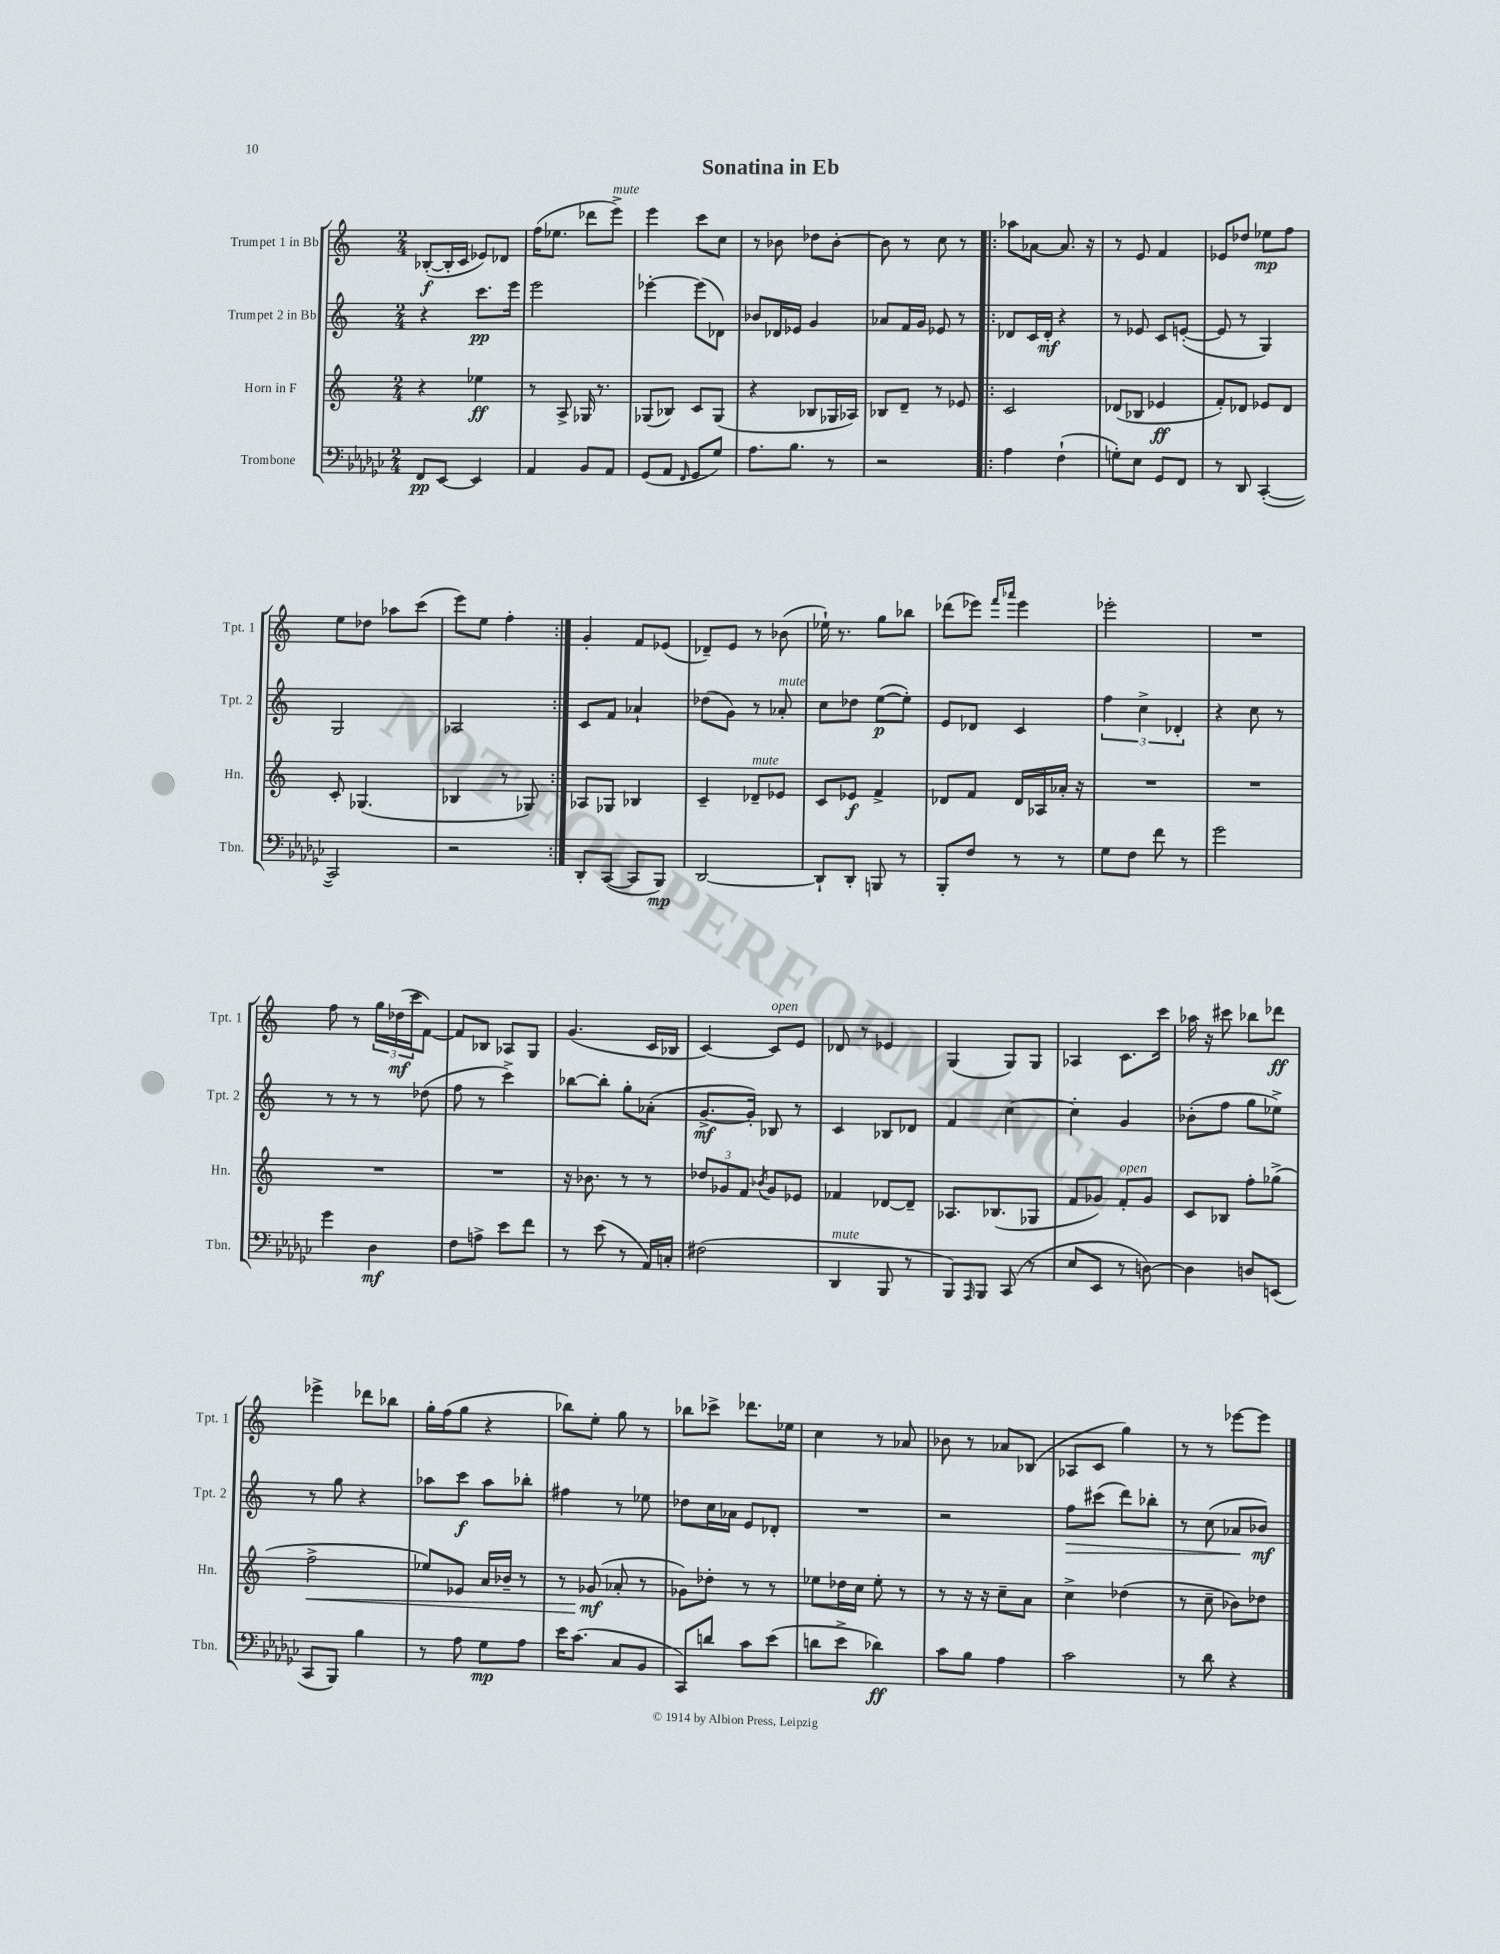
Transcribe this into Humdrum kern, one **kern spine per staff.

**kern	**kern	**kern	**kern
*staff4	*staff3	*staff2	*staff1
*clefF4	*clefG2	*clefG2	*clefG2
*k[b-e-a-d-g-c-]	*k[]	*k[]	*k[]
*M2/4	*M2/4	*M2/4	*M2/4
8FF	4r	4r	([8B-'
[8EE-	.	.	16B-']
.	.	.	16c
4EE-]	4ee-	8.ccc	8e-)
.	.	.	8d-
.	.	16eee	.
=	=	=	=
4AA-	8r	2eee	(16ff
.	.	.	8.ee-
.	8A^	.	.
8BB-	16G-	.	8ddd-
.	8.r	.	.
8AA-	.	.	8eee^)
=	=	=	=
(8GG-	(8G-	[4eee-'	4eee
8AA-	8B-)	.	.
16qqFF	.	.	.
8GG-	8c	(8eee-]	8ccc
8G-)	(8G-	8d-)	8cc
=	=	=	=
8.A-	4r	8b-	8r
.	.	16d-	8b-
8.B-	.	16e-	.
.	8B-	4g	8dd-
8r	16G-	.	[8b-'
.	16A-)	.	.
=	=	=	=
2r	8B-	8a-	8b-]
.	8d~	16f	8r
.	.	16g	.
.	8r	8e-	8cc
.	8e-	8r	8r
=!|:	=!|:	=!|:	=!|:
4A-	2c	8d-	8aa-
.	.	16c	[8a-
.	.	16d-'	.
(4F`	.	4r	8.a-]
.	.	.	16r
=	=	=	=
8G')	(8d-	8r	8r
8E-	8B-	8e-	8e
8GG-	4e-	8c	4f
8FF	.	([8e'	.
=	=	=	=
8r	8f')	8e]	8e-
8DD-	8d-	8r	8dd-
([4CC-'	8e-	4G)	8ee-
.	8d-	.	8ff
=	=	=	=
2CC-])	8c'	2G	8ee
.	(4.G-	.	8dd-
.	.	.	8aa-
.	.	.	(8ccc
=	=	=	=
2r	4B-	2A-	8eee)
.	.	.	8ee
.	8r	.	4ff'
.	8G-)	.	.
=:|!	=:|!	=:|!	=:|!
8DD-'	8A-	8c	4g'
([8CC-	8G-	8f	.
8CC-]	4B-	4a-`	8f
8BBB-)	.	.	(8e-
=	=	=	=
[2DD-	4c~	(8dd-	8d-~)
.	.	8g)	8e
.	8d-~	8r	8r
.	8e-	8a-'	(8b-
=	=	=	=
8DD-`]	8c	8cc	16ee-`)
.	.	.	8.r
8DD-'	8e-	8dd-	.
8BBB	4f^	([8ee	8gg
8r	.	8ee'])	8bb-
=	=	=	=
8BBB-'	8d-	8e	(8ddd-
8F	8f	8d-	8eee-)
.	.	.	16qqfff
.	.	.	16qqaaa-
8r	16d-	4c	4eee-
.	16A-	.	.
8r	16a-'	.	.
.	16r	.	.
=	=	=	=
8G-	2r	6ff	2eee-'
8F	.	.	.
.	.	6cc^	.
8f	.	.	.
.	.	6d-'	.
8r	.	.	.
=	=	=	=
2g-	2r	4r	2r
.	.	8cc	.
.	.	8r	.
=	=	=	=
4g-	2r	8r	8ff
.	.	8r	8r
4D-	.	8r	24gg
.	.	.	(24dd-
.	.	.	24ccc
.	.	(8dd-	[8f)
=	=	=	=
8F	2r	8ff	8f]
8A^	.	8r	8B-
8e-	.	4ccc^)	8A-
8f	.	.	8G
=	=	=	=
8r	16r	[8bb-	(4.g
.	8.b-	.	.
(8e-	.	8bb-']	.
8r	8r	8gg'	.
16AA-)	8r	(8a-'	16c
16C'	.	.	16B-
=	=	=	=
(2F#	12dd-	[8.g^	[4c)
.	12g-	.	.
.	12f	.	.
.	.	16g'])	.
.	8qb-	.	.
.	8g-	8B-	8c]
.	8e-	8r	8e
=	=	=	=
4DD-	4f-	4c	8d-
.	.	.	8r
8BBB-	[8d-	8B-	4e-
8r	8d-~]	8d-	.
=	=	=	=
8BBB-)	8.A-	4f	(4G
16qqAAA-	.	.	.
8BBB-	.	.	.
.	(8.B-	.	.
(8CC-	.	[4cc	8G)
8r	8G-	.	8G
=	=	=	=
8E-	8f	4cc']	4A-
8EE-	8g-)	.	.
8r	8f'	4g	8.c
[8D)	8g-	.	.
.	.	.	16ccc
=	=	=	=
4D]	8c	(8b-'	16aa-
.	.	.	16r
.	8B-	8ff	8ccc#
8D	8ff'	8gg	8bb-
(8EE	(8gg-^	8ee-^)	8ddd-
=	=	=	=
8CC-	2ff^	8r	4eee-^
8BBB-)	.	8gg	.
4B-	.	4r	8ddd-
.	.	.	8bb-
=	=	=	=
8r	8ee-)	8aa-	16gg'
.	.	.	(16ff
8A-	8e-	8ccc	8gg
8G-	16a	8aa-	4r
.	16b-~	.	.
8A-	8r	8bb-'	.
=	=	=	=
16e-	8r	4ff#	8bb-)
(8.c-	.	.	.
.	(8g-	.	8ee'
8C-	8a-'	8r	8gg
8BB-	8r	8ee-	8r
=	=	=	=
8CC-)	8g-)	8dd-	8bb-
8d	8dd-'	16cc	8ccc-^
.	.	16a-	.
8c-	8r	8e	8.ddd-
(8e-	8r	8d-'	.
.	.	.	16ee-
=	=	=	=
8d	8ee-	2r	4cc
8e-^	16dd-	.	.
.	16cc	.	.
4d-)	8ee-'	.	8r
.	8r	.	8a-
=	=	=	=
8c-	8r	2r	8b-
8B-	16r	.	8r
.	16r	.	.
4A-	8cc~	.	8a-
.	8a	.	(8B-
=	=	=	=
2c-	4cc^	8ff	8A-
.	.	(8ccc#	8c
.	(4dd-	8ddd)	4gg)
.	.	8bb-'	.
=	=	=	=
8r	8r	8r	8r
8d-	8cc~	(8cc	8r
4r	8b-)	8a-	[8eee-
.	8dd-	8b-)	8eee-]
==	==	==	==
*-	*-	*-	*-
